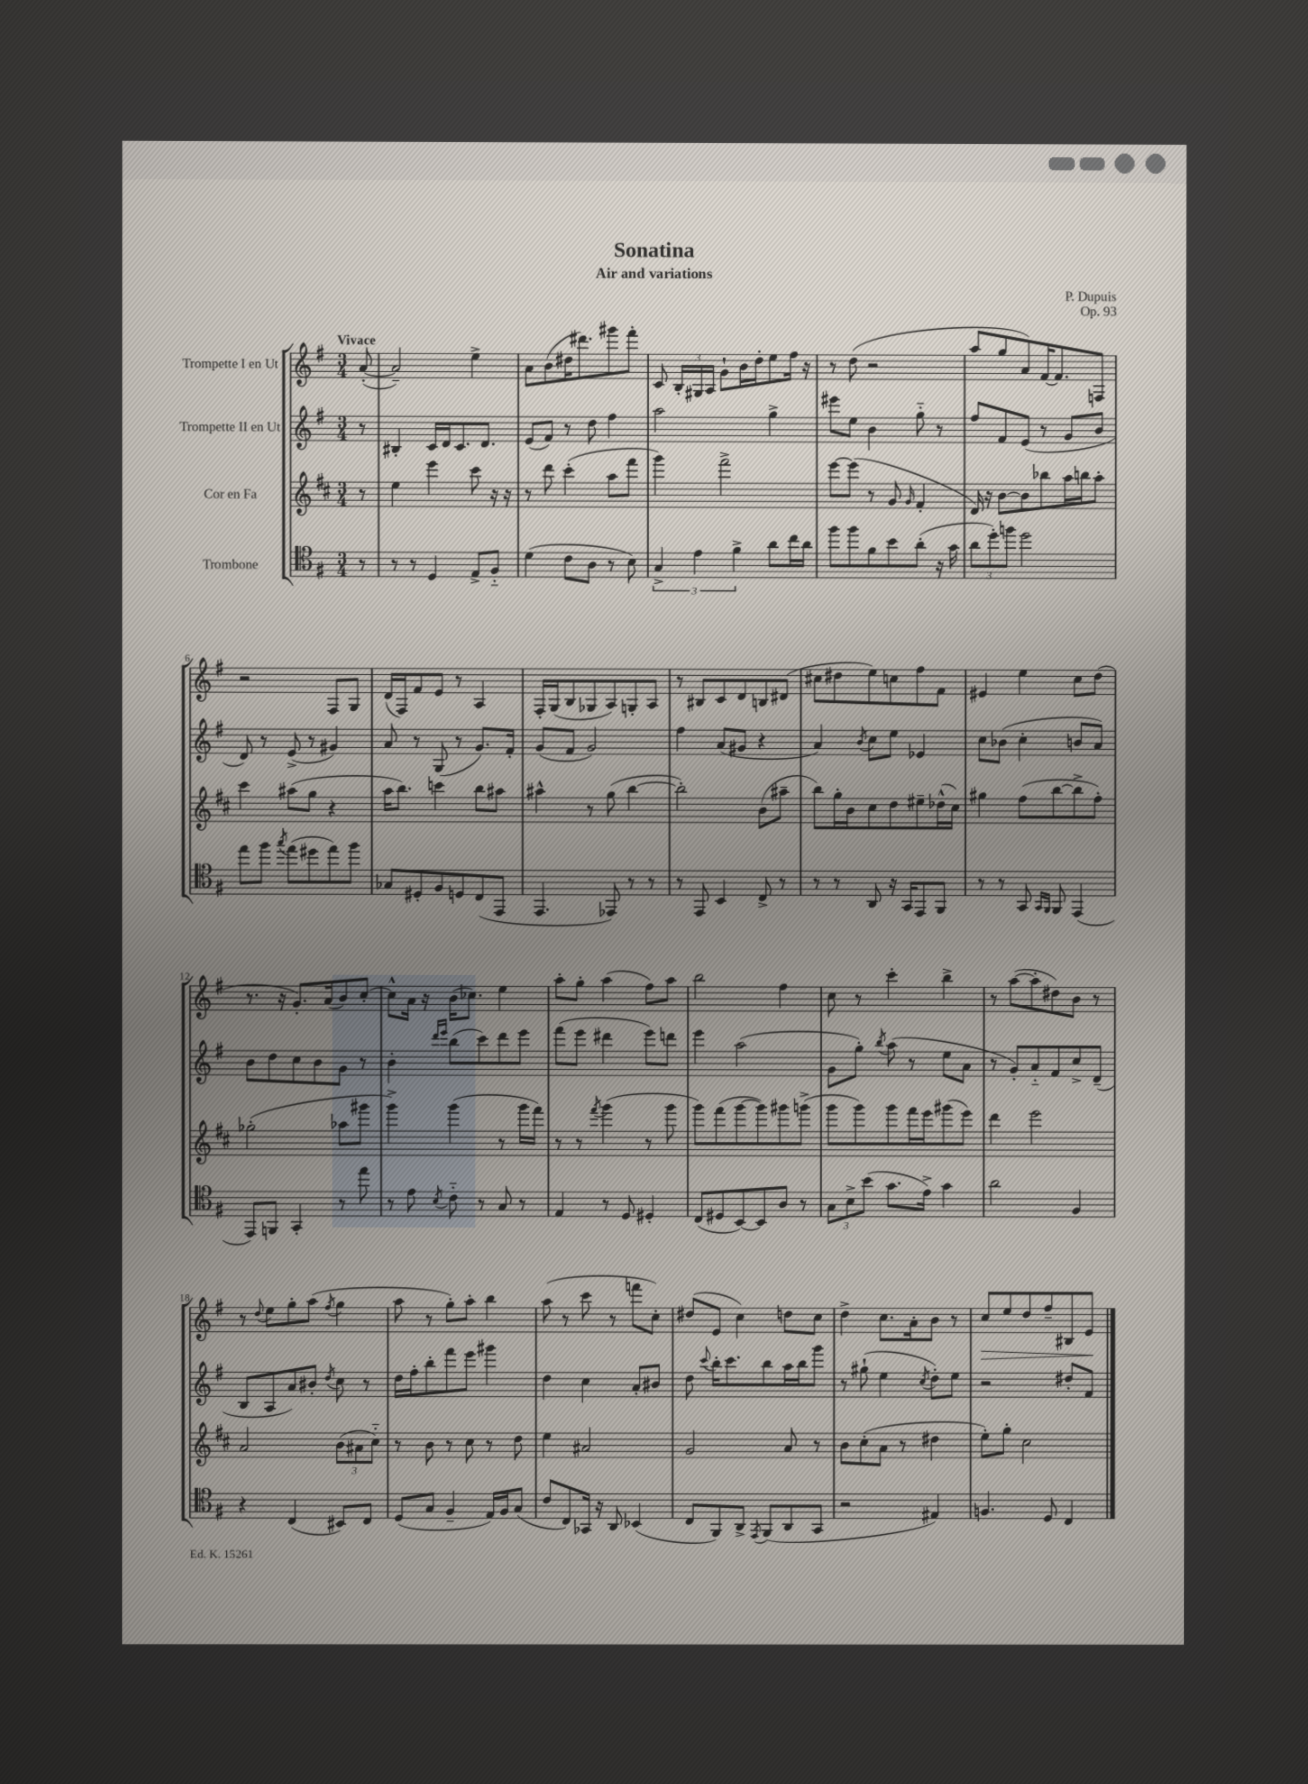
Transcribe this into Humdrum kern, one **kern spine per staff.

**kern	**kern	**kern	**kern
*staff4	*staff3	*staff2	*staff1
*clefC4	*clefG2	*clefG2	*clefG2
*k[f#]	*k[f#c#]	*k[f#]	*k[f#]
*M3/4	*M3/4	*M3/4	*M3/4
8r	8r	8r	([8a'
=	=	=	=
8r	4ee	4B#'	2a~])
8r	.	.	.
4D	4eee	16c	.
.	.	16d	.
.	.	8.c	.
8E^	8ccc#	.	4ee^
.	.	8.d	.
8F#'~	16r	.	.
.	16r	.	.
=	=	=	=
(4d	8r	(8e	8a
.	8ddd	8f#)	(8b
8c	(4ccc#'	8r	16dd#
.	.	.	8.ddd#)
8A	.	8dd	.
8r	8aa	4ff#	8ggg#
8B)	8fff#	.	8fff#'
=	=	=	=
6G^	4ggg)	2aa	8c
.	.	.	24B'
6e	.	.	24G#
.	.	.	24A
.	2fff#^	.	8g`
6f#^	.	.	.
.	.	.	16b
.	.	.	16dd'
8a	.	4gg^	8ee
16cc	.	.	16ff#
16a	.	.	16r
=	=	=	=
8ff#	[8eee	8eee#	8r
8ff#	(8eee]	8ee	(8dd
8f#	8r	4b	2r
8b	8g	.	.
.	16qqg	.	.
(8a'	4f#'	8gg'~	.
16r	.	8r	.
16g	.	.	.
=	=	=	=
12a	16d)	8ff#	8aa
.	16r	.	.
12dd')	.	.	.
.	[8b	8f#	8gg
12ff	.	.	.
2dd	8b]	(8e	8a)
.	8bb-	8r	[16f#
.	.	.	8.f#]
.	16aa	8g	.
.	16bb	.	.
.	8aa'	8b	8F
=	=	=	=
8ee	4ccc#	8d)	2r
8ff#	.	8r	.
8qgg	.	.	.
(8ee	(8aa#	(8e^	.
8dd#	8gg	8r	.
8ee)	4r	4g#)	8F#
8ff#	.	.	8G
=	=	=	=
8G-	16aa	8a	(16d
.	8.bb)	.	16F#)
8D#'	.	8r	8f#
8F#	4ccc	(8G	8e
8D	.	8r	8r
(8C	8bb	8.g)	4A
8EE	8aa#	.	.
.	.	16f#'	.
=	=	=	=
4.EE	4aa#^^	(8g	16F#'
.	.	.	(16G
.	.	8f#	8B
.	8r	2g)	8G-
8EE-)	(8gg	.	8A)
8r	[4bb	.	8G'
8r	.	.	8A
=	=	=	=
8r	2bb'])	4ff#	8r
8EE	.	.	8B#
4BB	.	(8a	8c
.	.	8g#	8d
8C^	(8b	4r	8B
8r	8aa#~	.	(8d#
=	=	=	=
8r	8bb)	4a)	8cc#
8r	16gg'	.	8dd#
.	16b	.	.
.	.	8qb	.
8AA	8cc#	8cc	8ee)
16r	8dd	8ee	8cc
16GG	.	.	.
8EE	8ee#~	4e-	8ff#
8FF#	(16dd-^^	.	8f#
.	16cc#)	.	.
=	=	=	=
8r	4gg#	8cc	4e#
8r	.	(8b-	.
8GG	(8ff#	4cc'	4ee
16qqGG	.	.	.
16qqFF#	.	.	.
8FF#	[8bb	.	.
(4EE	8bb^]	8b	8cc
.	8ff#')	8a)	(8dd
=	=	=	=
8EE)	(2gg-'	8b	8.r
8FF	.	8dd	.
.	.	.	16r
4GG'	.	8cc	8.g')
.	.	8b	.
.	.	.	(16a
8r	8aa-	8g	8b)
8ee	8ggg#	8r	[8cc'
=	=	=	=
8r	4ggg^)	4b'	8cc^^]
8e	.	.	16a
.	.	.	16r
.	.	16qqddd	.
8qB	.	16qqeee	.
8c'~	(4ggg	(8bb	(16b
.	.	.	8.cc-)
8r	.	8ccc)	.
8G	8r	8ddd	4ee
8r	16ggg	8eee	.
.	16fff#)	.	.
=	=	=	=
4E	8r	(8fff#	8aa'
.	8r	8eee	8gg'
.	8qfff#	.	.
8r	(4ggg	4ddd#	(4aa
8D	.	.	.
4D#'	8r	8eee)	8ff#)
.	8ggg	8ddd	8aa
=	=	=	=
(8C	8ggg)	4eee	2bb
8D#	(8fff#	.	.
[8BB)	[8ggg	(2aa	.
8BB]	8ggg])	.	.
8A	8ggg#	.	4ff#
8r	(8ggg^	.	.
=	=	=	=
12G	8ggg	8g	8cc
12B^	.	.	.
.	8ggg)	8gg')	8r
(12b	.	.	.
.	.	8qbb	.
8.g	8ggg	(8aa	4ccc'
.	16fff#	8r	.
16e^)	16eee	.	.
4g	(8ggg#	8ee	4bb^
.	8eee)	8a	.
=	=	=	=
2a	4ddd	8r	8r
.	.	8g')	([8aa
.	2eee	8a'~	8aa']
.	.	8f#	8dd#)
4F#	.	8cc^	8b
.	.	(8d~	8r
=	=	=	=
4r	2a	8B	8r
.	.	.	8qqdd
.	.	8A	8ee
(4C	.	8a)	8gg'
.	.	8b#'	(8aa
.	.	8qdd	8qff#
8BB#)	(12b	8cc	4gg
.	12a#	.	.
8C	.	8r	.
.	12cc#'~)	.	.
=	=	=	=
(8D	8r	16dd	8aa
.	.	16ff#'	.
8G	8b	8bb'	8r
4F#~	8r	8fff#	8gg')
.	8cc#	8eee	8aa'
16E)	8r	4ggg#	4bb
16F#	.	.	.
(8G	8dd	.	.
=	=	=	=
8c	4ee	4dd	(8aa
8C)	.	.	8r
16GG-	2a#	4cc	8ccc
16r	.	.	.
8AA	.	.	8r
(4BB-	.	8a'	8fff
.	.	8b#	8cc')
=	=	=	=
8C	2g	8dd	(8dd#
.	.	8qqccc	.
8FF#)	.	16bb'	8e
.	.	8.ccc	.
8AA^	.	.	4cc)
8qEE	.	.	.
(8FF#	.	8bb	.
8AA	8a	16aa	8dd
.	.	16bb	.
8GG	8r	8ggg	8cc
=	=	=	=
2r	8b	8r	4dd^
.	(8cc#'	(8gg#`	.
.	8a	4ee	8.cc
.	8r	.	.
.	.	.	16a'
.	.	8qcc	.
4E#)	4dd#	8dd')	8b
.	.	8ee	8r
=	=	=	=
4.F	8ee')	2r	8cc
.	8gg'	.	8ee
.	2cc#	.	8dd
8D	.	.	8ff#~
4C	.	8dd#'	8B#
.	.	8f#	8e
==	==	==	==
*-	*-	*-	*-
